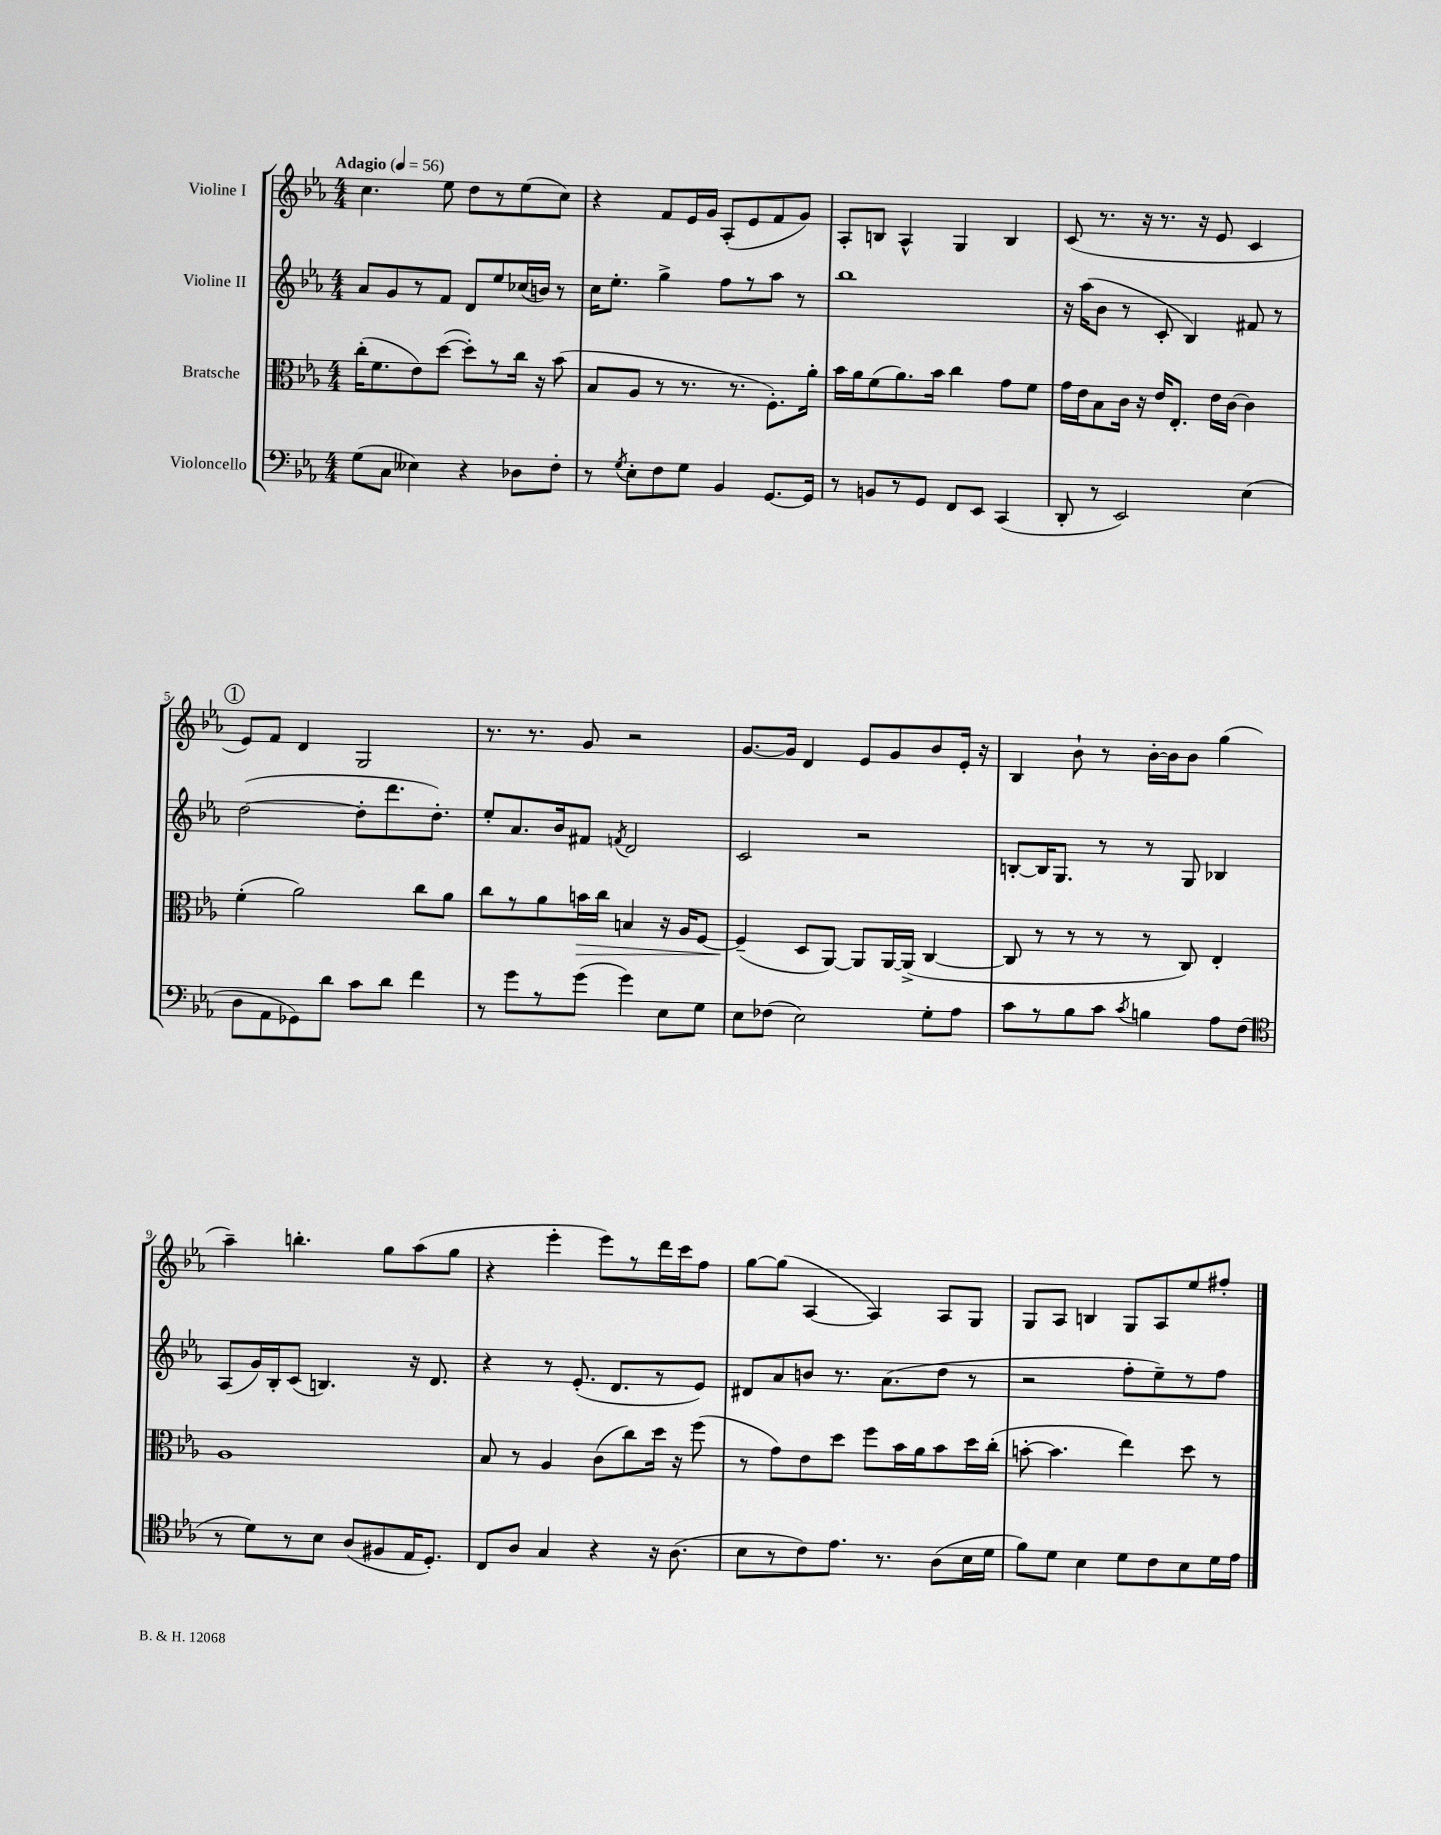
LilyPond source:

<<
\new StaffGroup <<
\new Staff = "s0" \with { instrumentName = "Violine I" } {
    \clef treble \key ees \major \numericTimeSignature \time 4/4 \tempo "Adagio" 4 = 56
    \autoBeamOff c''4. ees''8 d''8[ r8 ees''8( c''8]) |
    r4 f'8[ ees'16 g'16] aes8[-.( ees'8 f'8 g'8]) |
    aes8[-. b8] aes4-^ g4 b4 |
    c'8( r8. r16 r8. r16 ees'8 c'4 |
    \mark \markup { \circle "1" } ees'8[) f'8] d'4 g2 |
    r8. r8. g'8 r2 |
    g'8.[~ g'16] d'4 ees'8[ g'8 bes'8 ees'16]-. r16 |
    bes4 bes'8-! r8 bes'16[~-. bes'16 bes'8] g''4( |
    aes''4--) b''4.-. g''8[ aes''8( g''8] |
    r4 ees'''4-. ees'''8[) r8 d'''16 c'''16 f''8] |
    g''8[~ g''8]( aes4~ aes4) aes8[ g8] |
    g8[ aes8] b4 g8[ aes8 ees''8 fis''8]-. \bar "|." |
}
\new Staff = "s1" \with { instrumentName = "Violine II" } {
    \clef treble \key ees \major \numericTimeSignature \time 4/4
    \autoBeamOff aes'8[ g'8 r8 f'8] d'8[ ees''8 ces''16( b'16]) r8 |
    c''16[ ees''8.]-. g''4-> f''8[ r8 aes''8] r8 |
    bes''1 |
    r16 aes''16[( bes'8] r8 c'8-. bes4) fis'8 r8 |
    \mark \markup { \circle "1" } d''2~( d''8[-. d'''8. d''8.]-.) |
    ees''8[-. aes'8. bes'16 fis'8] \acciaccatura { f'8 } d'2 |
    c'2 r2 |
    b8[~-. b16 g8.] r8 r8 g8 bes4 |
    aes8[( g'16) bes16-. c'8]( b4.) r16 d'8. |
    r4 r8 ees'8.-.( d'8.[ r8 ees'8]) |
    dis'8[ aes'8 b'8] r8. aes'8.[( d''8] r8 |
    r2 f''8[-. ees''8--) r8 f''8] \bar "|." |
}
\new Staff = "s2" \with { instrumentName = "Bratsche" } {
    \clef alto \key ees \major \numericTimeSignature \time 4/4
    \autoBeamOff c''16[-.( f'8. ees'8) d''8]~( d''8[-.) r8 c''16] r16 bes'8( |
    bes8[ aes8] r8 r8. r8. f8.[-.) aes'16]-. |
    bes'16[ aes'16 f'8( aes'8.) bes'16] c''4 g'8[ f'8] |
    g'16[ ees'16 bes8 c'16] r16 ees'16[ ees8.]-. ees'16[ c'16]~ c'4 |
    \mark \markup { \circle "1" } f'4-.( aes'2) c''8[ aes'8] |
    c''8[ r8 aes'8 b'16\> c''16] b4 r16 aes16[ f8]~ |
    f4--\!( d8[ aes,8]~) aes,8[ aes,16~ aes,16]->( c4~ |
    c8 r8 r8 r8 r8 c8) ees4-. |
    aes1 |
    bes8 r8 aes4 c'8[( c''8) d''16] r16 f''8( |
    r8 g'8[) ees'8 d''8] f''8[ bes'16 aes'16 bes'8 d''16 c''16]-.( |
    b'8~-. b'4. ees''4) d''8 r8 \bar "|." |
}
\new Staff = "s3" \with { instrumentName = "Violoncello" } {
    \clef bass \key ees \major \numericTimeSignature \time 4/4
    \autoBeamOff g8[( c8] eeses4) r4 des8[ f8]-. |
    r8 \acciaccatura { g8 } ees8[-. f8 g8] bes,4 g,8.[~ g,16] |
    r8 b,8[ r8 g,8] f,8[ ees,8] c,4( |
    d,8-. r8 ees,2) ees4( |
    \mark \markup { \circle "1" } d8[ aes,8 ges,8) d'8] c'8[ d'8] f'4 |
    r8 g'8[ r8 g'8]( g'4) ees8[ g8] |
    ees8[ fes8]( ees2) g8[-. aes8] |
    c'8[ r8 bes8 c'8] \acciaccatura { c'8 } b4 aes8[ f8]( |
    \clef tenor r8 d'8[) r8 bes8] aes8[( fis8 ees16 d8.]-.) |
    c8[ aes8] g4 r4 r16 aes8.( |
    bes8[ r8 c'8) ees'8.] r8. aes8[( bes16 d'16] |
    f'8[) d'8] bes4 d'8[ c'8 bes8 d'16 ees'16] \bar "|." |
}
>>
>>
